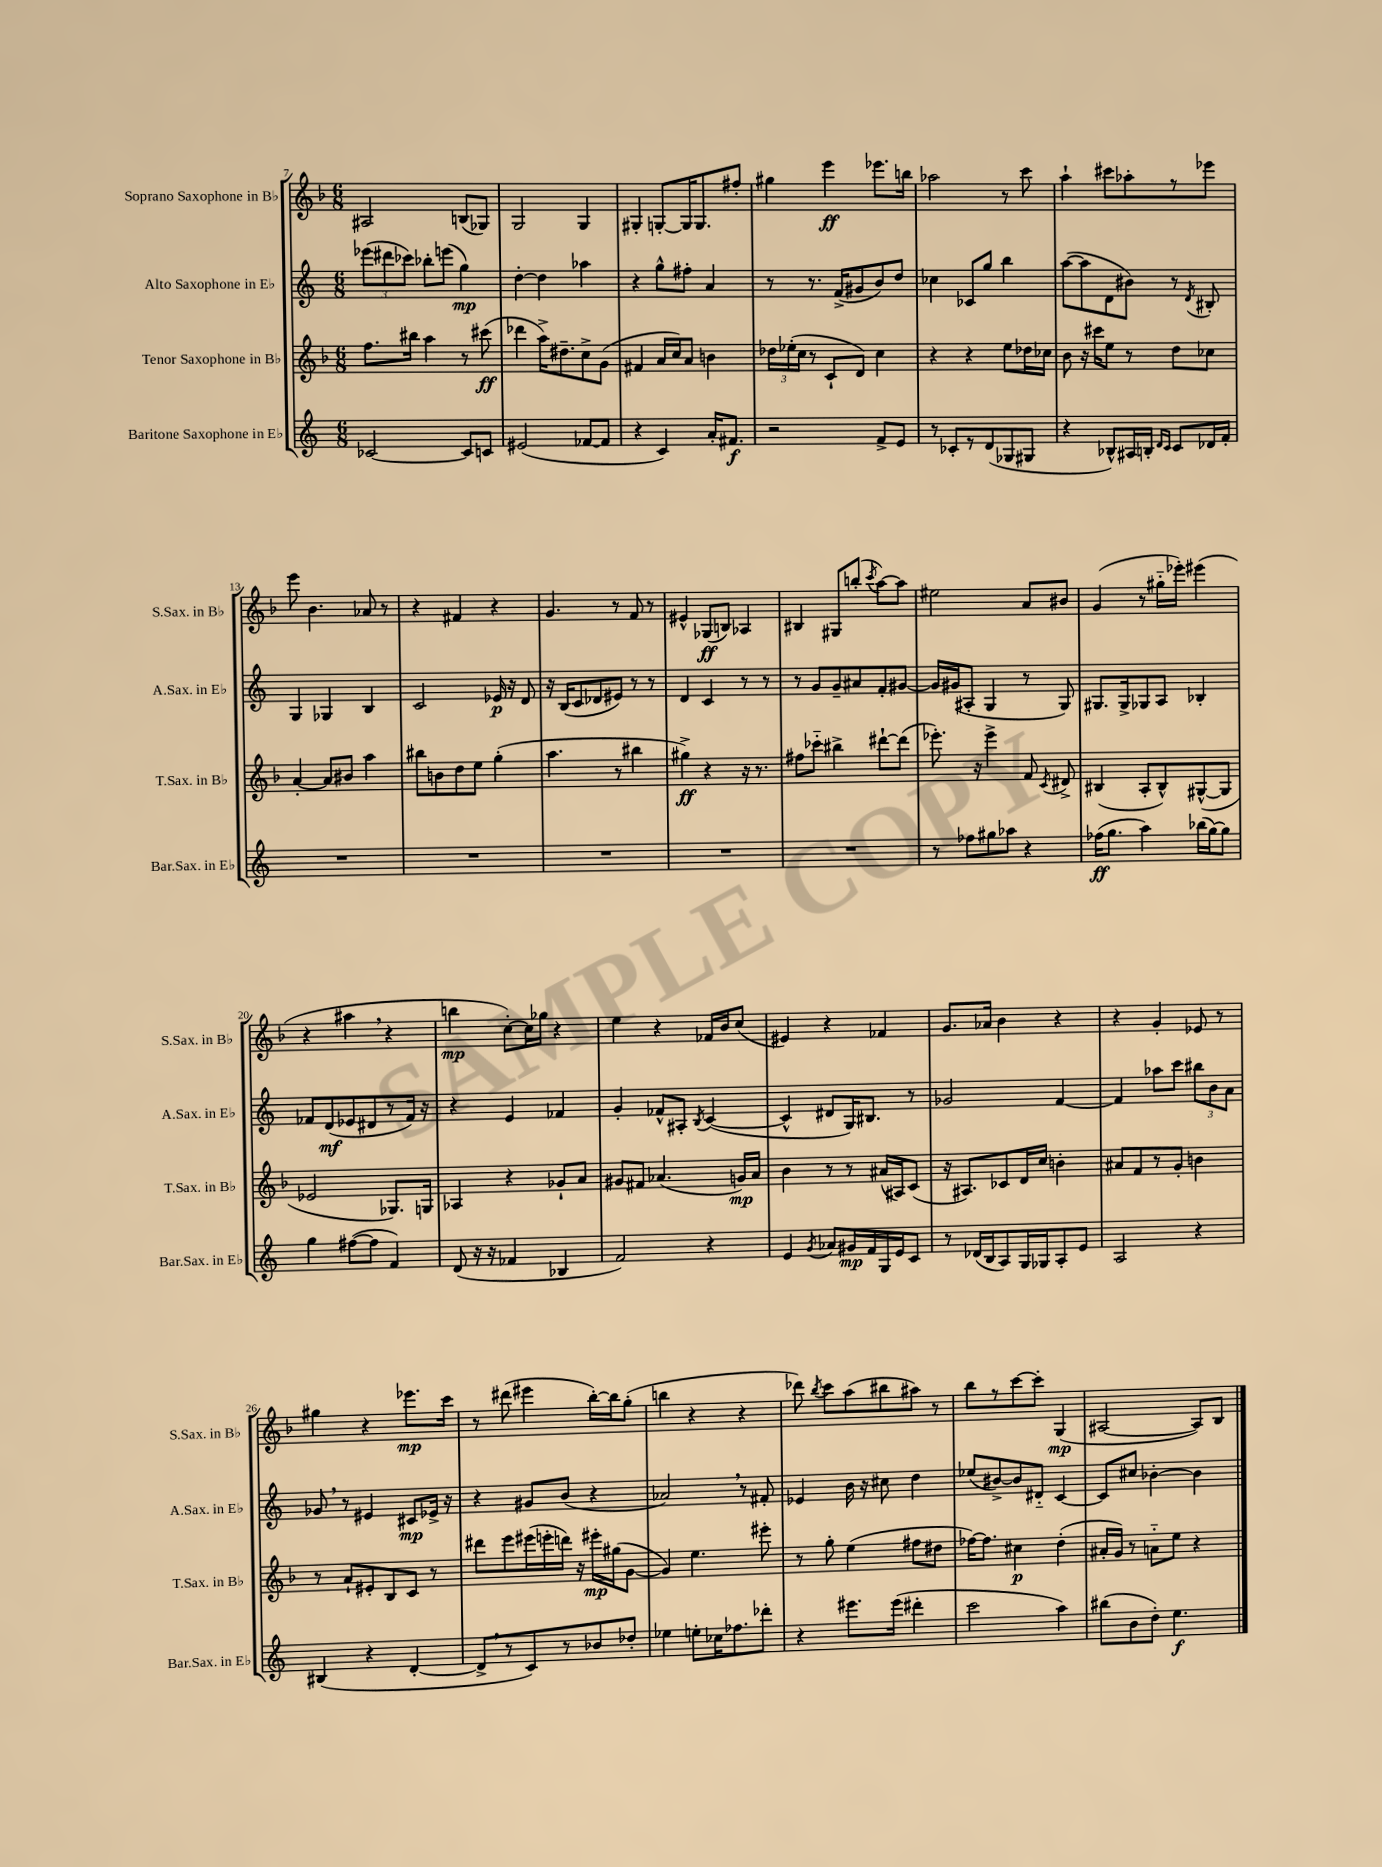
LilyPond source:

<<
\new StaffGroup <<
\new Staff = "s0" \with { instrumentName = "Soprano Saxophone in Bb" shortInstrumentName = "S.Sax. in Bb" } {
    \clef treble \key f \major \numericTimeSignature \time 6/8
    \autoBeamOff ais2 b8[( ges8]) |
    g2 g4 |
    gis4-. g8[~-. g16 g8. fis''8]-. |
    gis''4 e'''4\ff ees'''8.[ b''16] |
    aes''2 r8 c'''8 |
    a''4-! cis'''8[ aes''8-. r8 ees'''8] |
    e'''8 bes'4. aes'8 r8 |
    r4 fis'4 r4 |
    g'4. r8 f'8 r8 |
    eis'4-^ ges8[\ff( b8]) aes4 |
    bis4 gis8[ b''8]-.( \acciaccatura { c'''8 } a''8[~) a''8] |
    eis''2 a'8[ bis'8] |
    g'4( r8 gis''16[-_ ees'''16]-.) eis'''4( |
    r4 ais''4 \breathe r4 |
    b''4\mp c''8[~-.) c''16 ges''16] r4 |
    e''4 r4 fes'16[ bes'16 c''8]( |
    eis'4) r4 fes'4 |
    g'8.[ aes'16] bes'4 r4 |
    r4 g'4-. ees'8 r8 |
    gis''4 r4 ees'''8.[\mp c'''16] |
    r8 dis'''8( eis'''4 bes''16[~-.) bes''16 g''8]-.( |
    b''4 r4 r4 |
    des'''8) \acciaccatura { bes''8 } c'''8[ a''8( bis''8 ais''8]) r8 |
    bes''8[ r8 c'''8~ c'''8]-. g4\mp( |
    ais2~ ais8[) bes8] \bar "|." |
}
\new Staff = "s1" \with { instrumentName = "Alto Saxophone in Eb" shortInstrumentName = "A.Sax. in Eb" } {
    \clef treble \key c \major \numericTimeSignature \time 6/8
    \autoBeamOff \tuplet 3/2 { ees'''8[( dis'''8 ces'''8]) } bes''8[-. e'''8]( g''4\mp) |
    d''4~-. d''4 aes''4 |
    r4 g''8[-^ fis''8]-. a'4 |
    r8 r8. f'16[->( gis'8 b'8) d''8] |
    ces''4 ces'8[ g''8] b''4 |
    a''8[~( a''8 d'8 bis'8]) r8 \acciaccatura { d'8 } bis8-. |
    g4 ges4 b4 |
    c'2 ees'16\p r16 d'8 |
    r16 b16[( c'8 des'8 eis'8]) r8 r8 |
    d'4 c'4 r8 r8 |
    r8 g'8[ g'8-- ais'8 f'8-. gis'8]~ |
    gis'16[ gis'16( ais8]-. g4 r8 g8) |
    gis8.[ gis16-> ges8 a8] bes4-. |
    fes'8[ d'8\mf( ees'8 dis'8 r8 fes'16]) r16 |
    r4 e'4 fes'4 |
    g'4-. fes'8[-^ ais8]-. \acciaccatura { b8 } c'4~( |
    c'4-^ dis'8[ g16) bis8.] r8 |
    ges'2 f'4~ |
    f'4 aes''8[ c'''8] \tuplet 3/2 { bis''8[ b'8 a'8] } |
    ges'8 \breathe r8 eis'4 cis'8[\mp ees'16]-> r16 |
    r4 gis'8[ b'8]( r4 |
    aes'2) \breathe r8 fis'8-. |
    ees'4 b'16 r16 cis''8 d''4 |
    ees''8[( bis'8~->) bis'8 dis'8]-_ c'4~ |
    c'8[ cis''8] bes'4~-. bes'4 \bar "|." |
}
\new Staff = "s2" \with { instrumentName = "Tenor Saxophone in Bb" shortInstrumentName = "T.Sax. in Bb" } {
    \clef treble \key f \major \numericTimeSignature \time 6/8
    \autoBeamOff f''8.[ bis''16] a''4 r8 cis'''8\ff( |
    des'''4 a''16[->) dis''8.-- c''8-> g'8]( |
    fis'4 a'16[ c''16) a'8] b'4 |
    \tuplet 3/2 { des''16[ ees''16-.( c''16] } r8 c'8[-! d'8]) c''4 |
    r4 r4 e''8[ des''16 ces''16] |
    bes'8 r16 cis'''16[ e''8] r8 d''8[ ces''8] |
    a'4~-. a'8[ bis'8] a''4 |
    bis''8[ b'8 d''8 e''8] g''4-.( |
    a''4. r8 bis''4 |
    gis''4->\ff) r4 r16 r8. |
    fis''8[ ces'''8]-_ bis''4-> dis'''8[~-! dis'''8]( |
    ees'''8.-.) r16 ees'''4-> f'8 \acciaccatura { c'8 } dis'8-> |
    bis4( a8[-. bis8-^) gis8~-^( gis8] |
    ees'2 ges8.[) g16] |
    aes4 r4 ges'8[-! a'8] |
    gis'8[ fis'8] aes'4.( g'16[\mp) aes'16] |
    bes'4 r8 r8 ais'16[( ais16) c'8]( |
    r16 ais8.[) ces'8 d'16 c''16] b'4-. |
    ais'8[ f'8 r8 g'8]-. b'4 |
    r8 a'8[-! eis'8-. bes8 c'8] r8 |
    dis'''8[ e'''8 eis'''16( e'''16-. d'''16]) r16 eis'''16[-.\mp gis''16( g'8]~ |
    g'4) e''4. eis'''8-. |
    r8 g''8-. e''4( fis''8[ dis''8] |
    fes''16[~) fes''8.] cis''4\p d''4-.( |
    ais'16[-. g'16]) r8 a'8[-_ e''8] r4 \bar "|." |
}
\new Staff = "s3" \with { instrumentName = "Baritone Saxophone in Eb" shortInstrumentName = "Bar.Sax. in Eb" } {
    \clef treble \key c \major \numericTimeSignature \time 6/8
    \autoBeamOff ces'2~ ces'8[ c'8] |
    eis'2( fes'8[~ fes'8] |
    r4 c'4) a'16[-. fis'8.]\f |
    r2 f'8[-> e'8] |
    r8 ces'8[-. r8 d'8( ges8 gis8] |
    r4 bes8[-^) ais16 b16]-. \grace { d'16[ c'16] } c'8[ des'16 f'16]-. |
    R2. |
    R2. |
    R2. |
    R2. |
    R2. |
    r8 fes''8[ gis''8 aes''8] r4 |
    fes''16[\ff( g''8.] a''4) bes''16[( g''16~) g''8] |
    g''4 fis''8[~( fis''8] f'4) |
    d'8( r16 r16 fes'4 bes4 |
    f'2) r4 |
    e'4 \acciaccatura { g'8 } aes'8[ gis'16\mp f'16 g16 e'16 c'8] |
    r8 des'16[( b16 a8) g16 ges16 a8-. e'8] |
    a2 r4 |
    bis4( r4 d'4~-. |
    d'8[-> \breathe r8 c'8) r8 bes'8 des''8]-. |
    ees''4 e''8[-. ces''16 fes''8. des'''8]-. |
    r4 eis'''8.[ eis'''16]( dis'''4-. |
    c'''2 a''4) |
    bis''8[( b'8 d''8]-.) e''4.\f \bar "|." |
}
>>
>>
\layout { \context { \Score currentBarNumber = #7 } }
